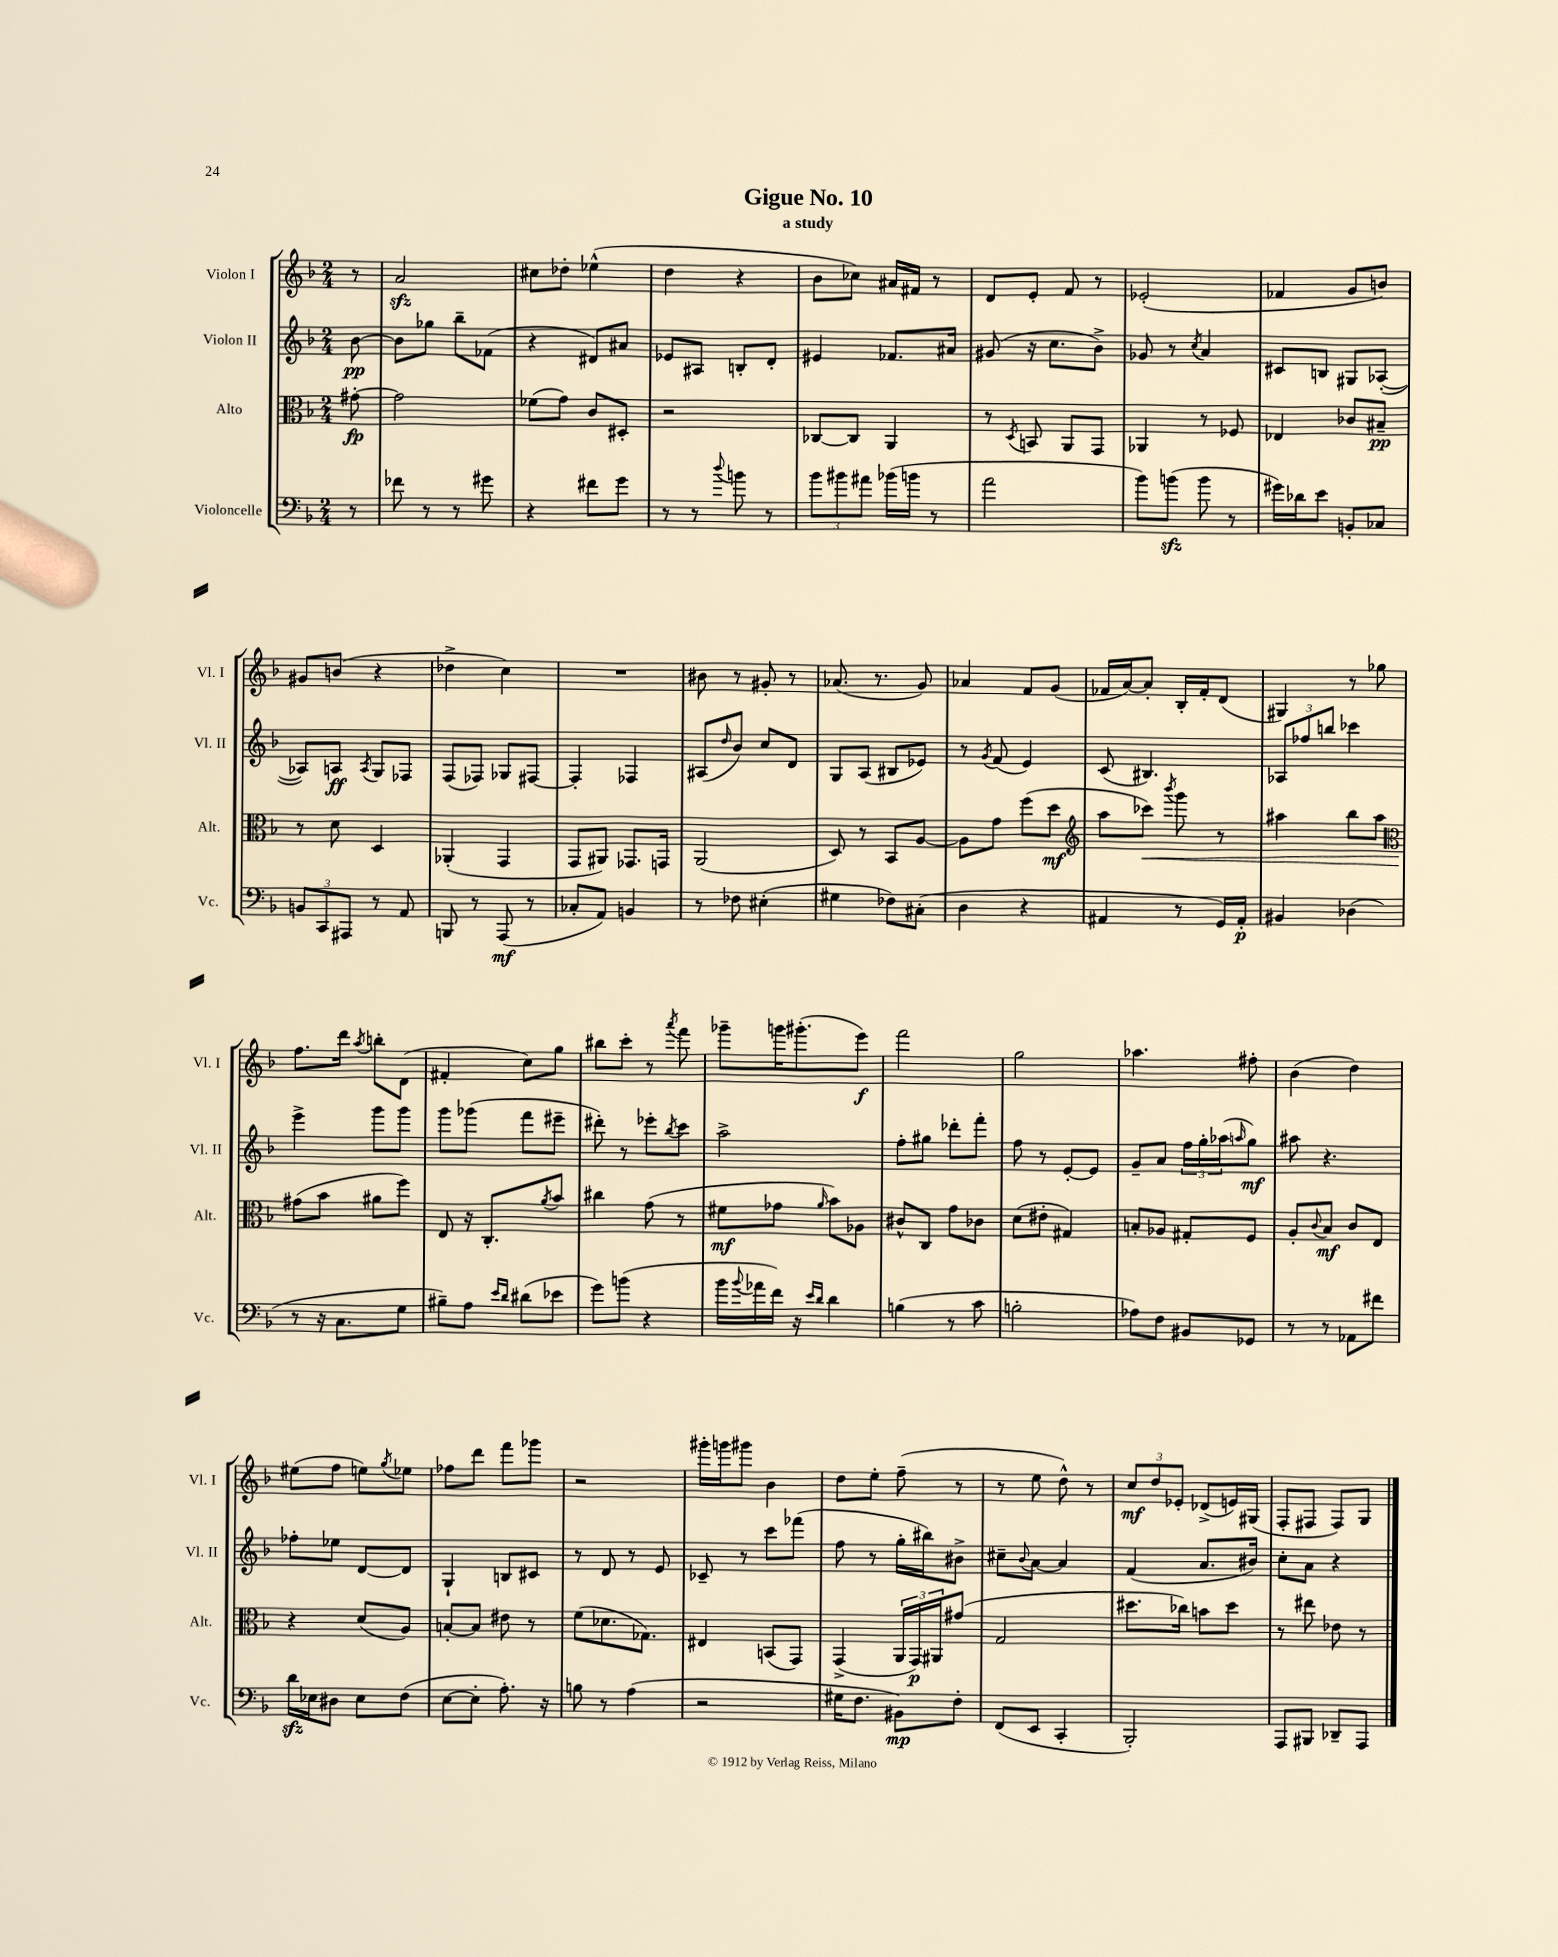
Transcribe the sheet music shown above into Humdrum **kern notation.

**kern	**kern	**kern	**kern
*staff4	*staff3	*staff2	*staff1
*clefF4	*clefC3	*clefG2	*clefG2
*k[b-]	*k[b-]	*k[b-]	*k[b-]
*M2/4	*M2/4	*M2/4	*M2/4
8r	[8g#'	[8b-	8r
=	=	=	=
8f-	2g#]	8b-]	2a
8r	.	8gg-	.
8r	.	8bb-~	.
8g#	.	(8f-	.
=	=	=	=
4r	(8f-	4r	8cc#
.	8g)	.	8dd-'
8f#	8c	8d#)	(4ee-^^
8g	8D#'	8a#	.
=	=	=	=
8r	2r	8e-	4dd
8r	.	8A#	.
8qqdd	.	.	.
8b	.	8B'	4r
8r	.	8d'	.
=	=	=	=
12b-	[8C-	4e#	8b-
12b#	.	.	.
.	8C-]	.	8cc-)
12a#	.	.	.
(16b-	4AA	8.f-	16a#
16b	.	.	16f#
8r	.	.	8r
.	.	16a#	.
=	=	=	=
2a	8r	(8g#	8d
.	8qD	.	.
.	8BB	16r	8e'
.	.	8.cc	.
.	8AA	.	8f
.	8GG	8b-^)	8r
=	=	=	=
8b-)	4AA-	8g-	(2e-'
(8b	.	8r	.
.	.	8qcc	.
8b	8r	4a	.
8r	8F-	.	.
=	=	=	=
16g#)	4E-	8c#	4f-
16d-	.	.	.
8e	.	8B	.
8BB'	8c-	8G#	8g
8C-	8B#~	([8A-'	8b)
=	=	=	=
12BB	8r	8A-])	8g#
12CC	.	.	.
.	8d	8A	(8b
12AAA#	.	.	.
.	.	8qA	.
8r	4D	8G	4r
8AA	.	8F-	.
=	=	=	=
8BBB	(4AA-'	(8F	4dd-^
8r	.	8F-)	.
(8AAA	4GG	8G-	4cc)
8r	.	[8F#	.
=	=	=	=
8C-'	8GG	4F#']	2r
8AA)	8AA#)	.	.
4BB	8.GG-	4F-	.
.	16GG	.	.
=	=	=	=
8r	(2AA	(8A#	8b#
.	.	16qqdd	.
8F-	.	8b-)	8r
(4E#'	.	8cc	8g#'
.	.	8d	8r
=	=	=	=
4G#	8D)	8G	(8.a-
.	8r	(8A	.
.	.	.	8.r
8F-)	8BB-	8B#	.
(8C#'	[8A	8e-)	8g)
=	=	=	=
4D	8A]	8r	4a-
.	.	8qg	.
.	8g	(8f	.
4r	(8ff	4e)	8f
.	8dd	.	(8g
=	=	=	=
*	*clefG2	*	*
4AA#	8aa	(8c	16f-
.	.	.	[16a)
.	8ccc-)	4.B#)	8a']
.	8qbbb-	.	.
8r	8ggg	.	16B-'
.	.	.	16f-'
16GG)	8r	.	(8d
16AA#'	.	.	.
=	=	=	=
4BB#	4aa#	12A-	4G#)
.	.	12ff-	.
.	.	12bb	.
(4D-	8bb-	4ccc-	8r
.	8aa#	.	8gg-
=	=	=	=
*	*clefC3	*	*
8r	(8g#	4eee^	8.ff
16r	8b-	.	.
8.C	.	.	16ddd
.	.	.	8qaa
.	8a#	8ggg	8bb'
8G	8ff)	8ggg	(8d
=	=	=	=
8B#~)	8E	8ggg	4f#'
8A	16r	(8ggg-	.
.	8.C'	.	.
16qqe	.	.	.
16qqd	.	.	.
(8d#	.	8fff	8cc)
.	8qa	.	.
8e-	8b-	8eee#~	8gg
=	=	=	=
8g)	4cc#	8ddd#')	8bb#
(8b	.	8r	8ccc'
4r	(8g	8eee-'	8r
.	.	8qbb-	8qaaa
.	8r	8ccc	8fff
=	=	=	=
16b-	8f#	2aa^	8ggg-~
8qqb-	.	.	.
16a-	.	.	.
16f)	8g-	.	16ggg
16r	.	.	(8.ggg#'
16qqe	.	.	.
16qqd	16qqa	.	.
4d	8b-)	.	.
.	8A-	.	8eee)
=	=	=	=
(4B	8c#^^	8ff'	2fff
.	8C	8gg#	.
8r	8g	8ddd-'	.
8c	8c-	8fff'	.
=	=	=	=
2B'	(8d	8ff	2gg
.	8e#'	8r	.
.	4G#)	[8e'	.
.	.	8e]	.
=	=	=	=
8A-)	8B'	8g~	4.aa-
8F	8A-	8a	.
8BB#	8G#'	24ff	.
.	.	24gg'	.
.	.	(24aa-	.
.	.	16qqaa	.
8GG-	8F	8gg)	8ff#'
=	=	=	=
8r	8A'	8aa#	(4b-
.	8qqc	.	.
8r	8B-	4.r	.
8AA-	8c	.	4dd)
8f#	8E	.	.
=	=	=	=
16d	4r	8ff-'	(8ee#
16E-	.	.	.
8D#	.	8ee-	8ff
8E-	(8d	[8d	8ee)
.	.	.	8qgg
(8F	8A)	8d]	8ee-
=	=	=	=
[8E	[8B'	4G`	8ff-
8E']	8B]	.	8ddd
8.A')	8e#	8B	8fff
.	8r	8c#	8ggg-
16r	.	.	.
=	=	=	=
8B	(8f	8r	2r
8r	8.d-	8d	.
(4A	.	8r	.
.	8.G-)	.	.
.	.	8e	.
=	=	=	=
2r	4E#	8c-~	16ggg#'
.	.	.	16ggg
.	.	8r	8ggg#
.	(8BB	8ccc	4b-
.	8GG)	(8fff-	.
=	=	=	=
16G#	(4GG^	8ff	8dd
8.F	.	.	.
.	.	8r	8ee'
8BB#)	24AA	16gg'	(8ff~
.	24GG)	.	.
.	.	16bb#)	.
.	24AA#	.	.
8F'	(8g#	8b#^	8r
=	=	=	=
(8FF	2G	8cc#~	8r
.	.	8qqb-	.
8EE	.	[8a	8ee
4CC'	.	4a]	8dd^^)
.	.	.	8r
=	=	=	=
2BBB-')	8.dd#	(4f	12cc
.	.	.	12dd
.	.	.	12e-'
.	16cc-)	.	.
.	8b	8.a	(8d-^
.	8dd#	.	16e)
.	.	16b#)	(16G#
=	=	=	=
8AAA	8r	8cc'	8F'
8BBB#	8ee#	8a	8F#
8DD-~	8e-	4r	8F#)
8AAA	8r	.	8G
==	==	==	==
*-	*-	*-	*-
